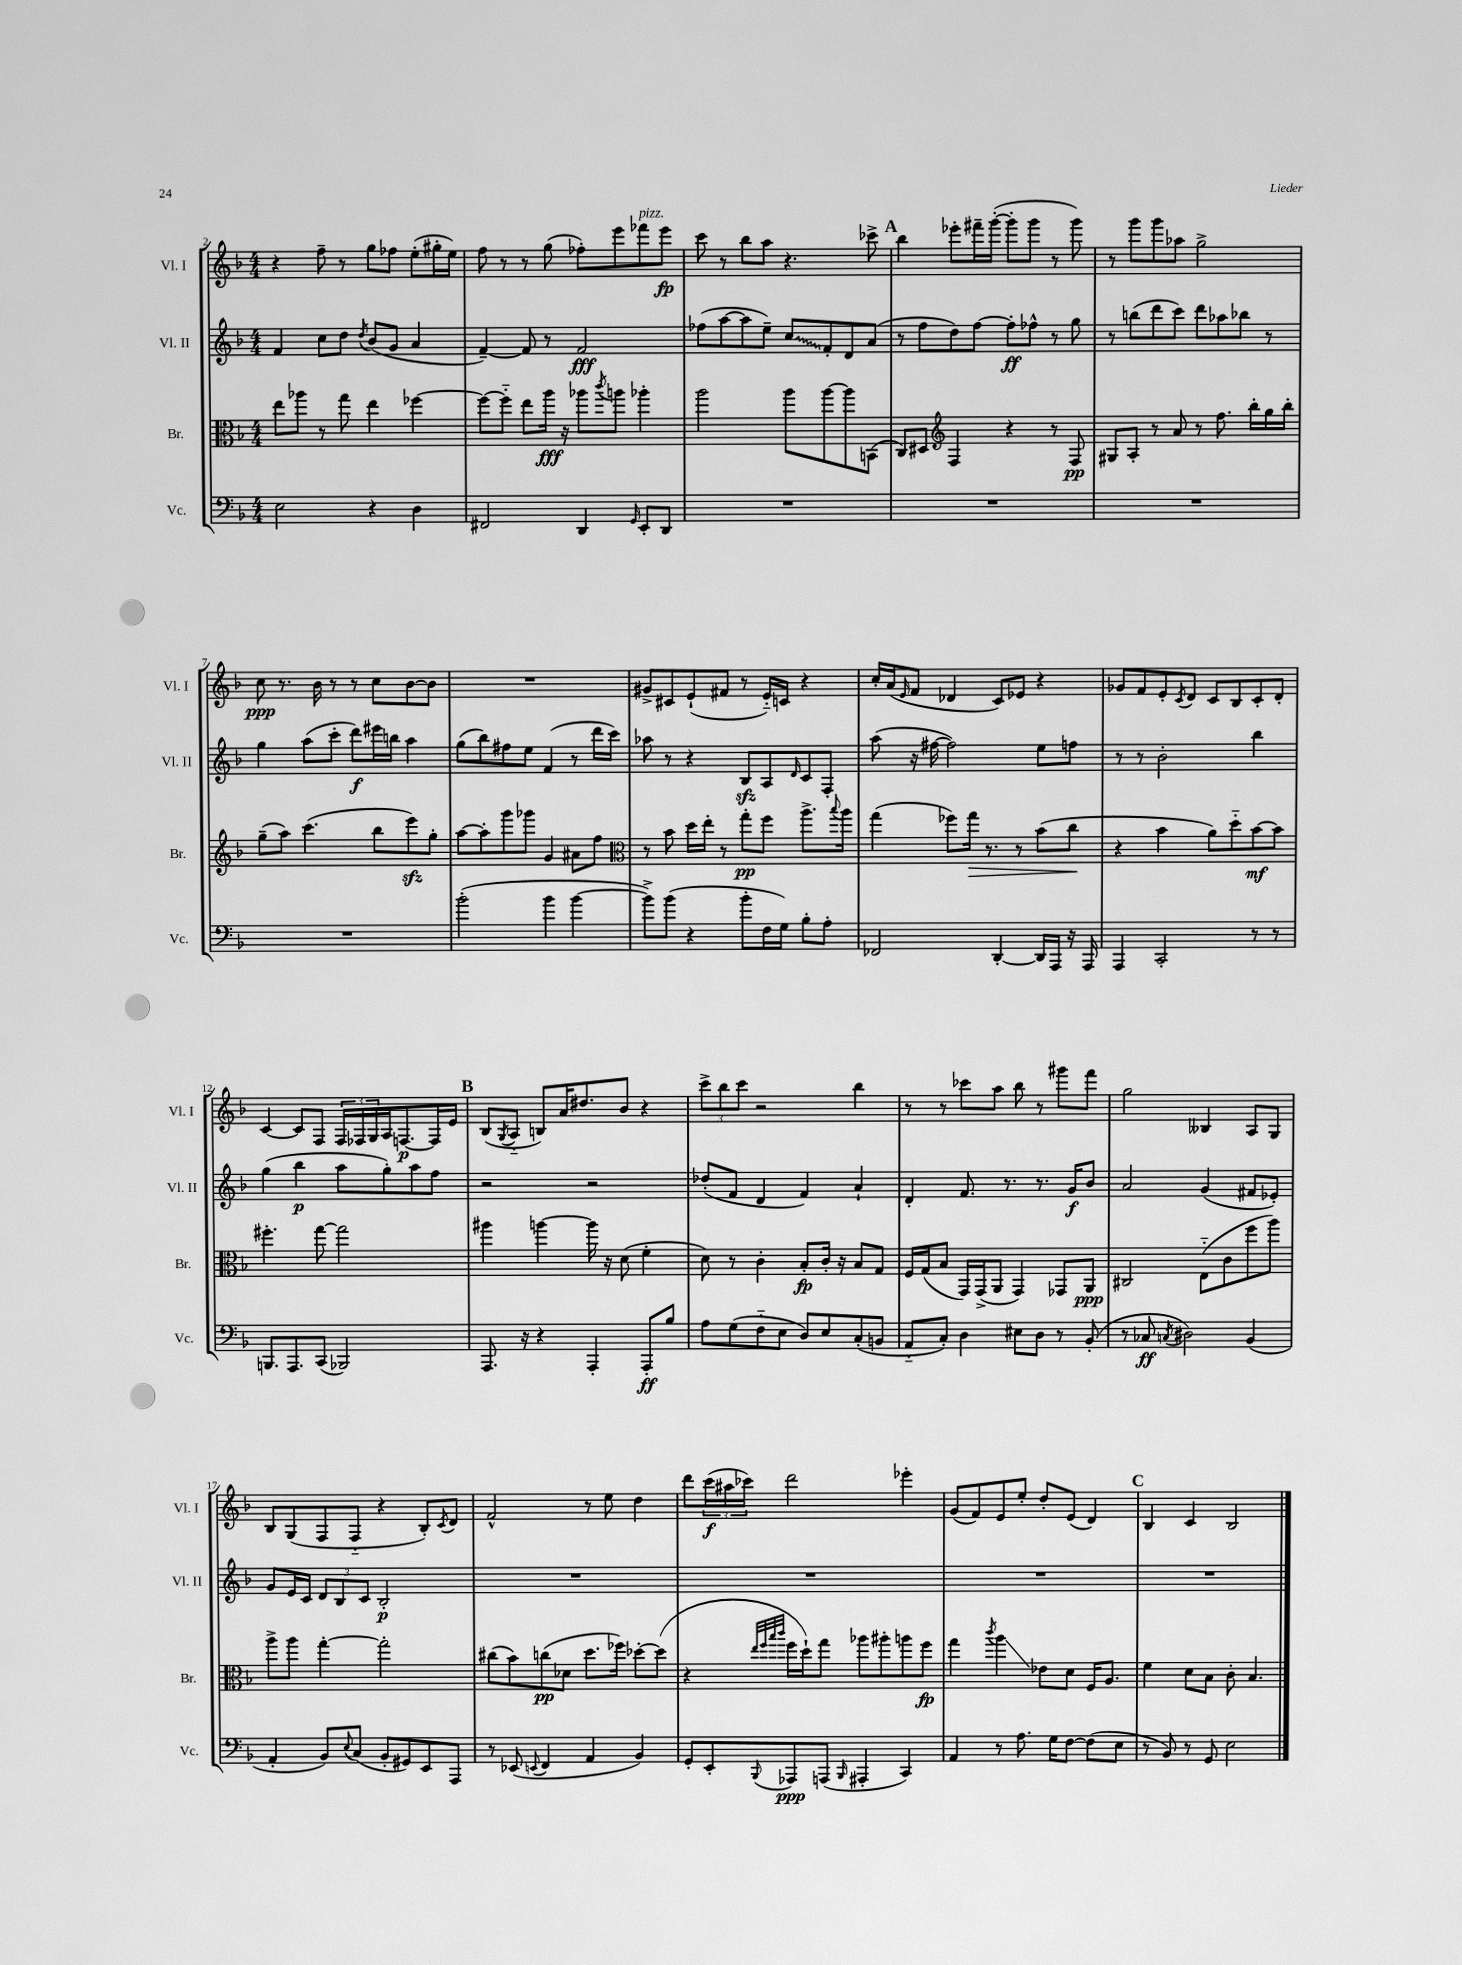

**kern	**kern	**kern	**kern
*staff4	*staff3	*staff2	*staff1
*clefF4	*clefC3	*clefG2	*clefG2
*k[b-]	*k[b-]	*k[b-]	*k[b-]
*M4/4	*M4/4	*M4/4	*M4/4
2E	8ee	4f	4r
.	8aa-	.	.
.	8r	8cc	8ff~
.	8gg	8dd	8r
.	.	8qdd	.
4r	4ee	(8b-	8gg
.	.	8g	8ff-
4D	[4ff-	4a	(8ee'
.	.	.	16gg#'
.	.	.	16ee)
=	=	=	=
2FF#	8ff-_	[4f~)	8ff
.	8ff-'~]	.	8r
.	8ee	8f]	8r
.	16aa	8r	(8gg
.	16r	.	.
4DD	8aa-	2f	8ff-')
.	8qccc	.	.
.	8aa	.	8eee
16qqGG	.	.	.
8EE'	4aa-'	.	8fff-
8DD	.	.	8eee
=	=	=	=
1r	2aa	(8ff-	8ccc
.	.	[8aa	8r
.	.	8aa]	8bb-
.	.	8ee~)	8aa
.	8aa	8cc	4.r
.	[8aa	8f'	.
.	8aa]	8d	.
.	(8BB	(8a	8ccc-^
=	=	=	=
1r	8C)	8r	4bb-
.	8D#	8ff	.
*	*clefG2	*	*
.	4F	8dd)	8eee-'
.	.	[8ff	16fff#~
.	.	.	([16ggg'
.	4r	8ff']	8ggg']
.	.	8ff-^^	8ggg
.	8r	8r	8r
.	8F	8gg	8ggg)
=	=	=	=
1r	8G#	8r	8r
.	8A'	(8bb	8ggg
.	8r	8ddd	8ggg
.	8a	8ccc)	8aa-
.	8r	8ddd	2gg^
.	8.ff	8aa-	.
.	.	8bb-	.
.	16bb-'	.	.
.	16gg	8r	.
.	16bb-'	.	.
=	=	=	=
1r	(8gg~	4gg	8cc
.	8aa)	.	8.r
.	(4.ccc	(8aa	.
.	.	.	16b-
.	.	8ccc'	8r
.	.	8ddd)	8r
.	8bb-	16eee#	8cc
.	.	16bb	.
.	8eee)	4aa	[8b-
.	8gg'	.	8b-]
=	=	=	=
(2b-'	[8aa	(8gg	1r
.	8aa']	8bb-)	.
.	8ggg	8ff#	.
.	8ggg-	8ee	.
4b-	4g	(4f	.
[4b-	8a#	8r	.
.	8ff	16ddd	.
.	.	16ccc)	.
=	=	=	=
*	*clefC3	*	*
8b-^])	8r	8aa-	8g#^
(8b-	8b-	8r	8c#
4r	16dd	4r	(8e`
.	16ee'	.	.
.	8r	.	8f#
8b-'	8gg'	8B-	8r
16F	8ff	8A	16e'~)
16G)	.	.	16c
.	.	16qqd	.
8B-'	8.aa^	8c	4r
8A'	.	8F'	.
.	8qqbb-	.	.
.	16aa	.	.
=	=	=	=
2FF-	(4gg	(8aa	16cc'
.	.	.	(16a
.	.	.	16qqe
.	.	16r	8f
.	.	[16ff#	.
.	8ff-)	2ff#])	4d-
.	16gg	.	.
.	8.r	.	.
[4DD'	.	.	8c)
.	8r	.	8e-
16DD]	(8b-	8ee	4r
16AAA	.	.	.
16r	8cc	8ff	.
16AAA	.	.	.
=	=	=	=
4AAA	4r	8r	8g-
.	.	8r	8f
2CC'	4b-	2b-'	8e'
.	.	.	8qc
.	.	.	8d
.	8a)	.	8c
.	8dd'~	.	8B-
8r	[8b-	4bb-	8c'
8r	8b-]	.	8d'
=	=	=	=
8.BBB	4.ff#'	(4gg	[4c
8.AAA	.	.	.
.	.	4bb-	8c]
(8CC	[8gg	.	8F
2BBB-)	2gg]	8aa	24F
.	.	.	24F-
.	.	.	24G
.	.	8gg')	16A
.	.	.	[8.F
.	.	8aa	.
.	.	8ff	16F]
.	.	.	16e
=	=	=	=
8.AAA	4aa#	2r	(8B-
.	.	.	8qG
.	.	.	8A'~
16r	.	.	.
4r	[4aa	.	8B)
.	.	.	16a
.	.	.	8.dd#
4AAA'	16aa]	2r	.
.	16r	.	.
.	(8d	.	8b-
8AAA'	4f'	.	4r
8B-	.	.	.
=	=	=	=
8A	8d)	(8dd-'	12ccc^
.	.	.	12bb-
(8G	8r	8f	.
.	.	.	12ccc
8F'~	4c'	4d	2r
8E	.	.	.
8D)	8B-'	4f)	.
8E	16c'	.	.
.	16r	.	.
(8C'	8B-	4a`	4bb-
8BB	8G	.	.
=	=	=	=
8AA'~	16F	4d'	8r
.	(16G	.	.
8C')	8B-	.	8r
4D	16GG)	8.f	8ccc-
.	(16GG^	.	.
.	8AA	.	8aa
.	.	8.r	.
8E#	4GG)	.	8bb-
8D	.	8.r	8r
8r	8GG-	.	8ggg#
.	.	16g	.
(8BB-'	8AA	8b-	8fff
=	=	=	=
8r	2C#	2a	2gg
8C-	.	.	.
8qC	.	.	.
2D#)	.	.	.
.	(8E'~	(4g	4B--
.	8c	.	.
(4BB-	8ff	8f#	8A
.	8aa)	8e-')	8G
=	=	=	=
4AA'	8aa^	8g	8B-
.	8aa	16e	(8G
.	.	16c	.
8BB-)	[4gg'	12d	8F
.	.	12B-	.
8qqE	.	.	.
(8C	.	.	8F'~
.	.	12c	.
8BB-'	2gg']	2B-'	4r
8GG#)	.	.	.
8EE	.	.	8B-')
.	.	.	8qc
8AAA	.	.	8d
=	=	=	=
8r	(8cc#	1r	2f^^
(8EE-	8b-)	.	.
8qqEE	.	.	.
4FF	(8cc	.	.
.	8d-	.	.
4AA	8.dd	.	8r
.	.	.	8ee
.	16ff-)	.	.
4BB-)	[8dd-'	.	4dd
.	(8dd-]	.	.
=	=	=	=
8GG'	4r	1r	8ddd
8EE'	.	.	(24ccc
.	.	.	24aa#
.	.	.	24ccc-)
.	32qqee	.	.
.	32qqff	.	.
.	32qqbb-	.	.
8qqBBB-	32qqccc	.	.
8AAA-	16ff	.	2ddd
.	16dd`)	.	.
(8AAA	8gg	.	.
16qqBBB-	.	.	.
4AAA#'	8aa-	.	.
.	8aa#'	.	.
4CC)	8aa	.	4eee-'
.	8ff	.	.
=	=	=	=
4AA	4gg	1r	(8g
.	.	.	8f)
.	8qccc	.	.
8r	4aa	.	8e
8.A	.	.	8ee'
.	8e-	.	8dd'
16G	.	.	.
[8F	8d	.	(8e
(8F]	16F	.	4d)
.	8.A	.	.
8E	.	.	.
=	=	=	=
8r	4f	1r	4B-
8BB-)	.	.	.
8r	8d	.	4c
8GG	8B-	.	.
2E	8c'	.	2B-
.	4.B-	.	.
==	==	==	==
*-	*-	*-	*-
